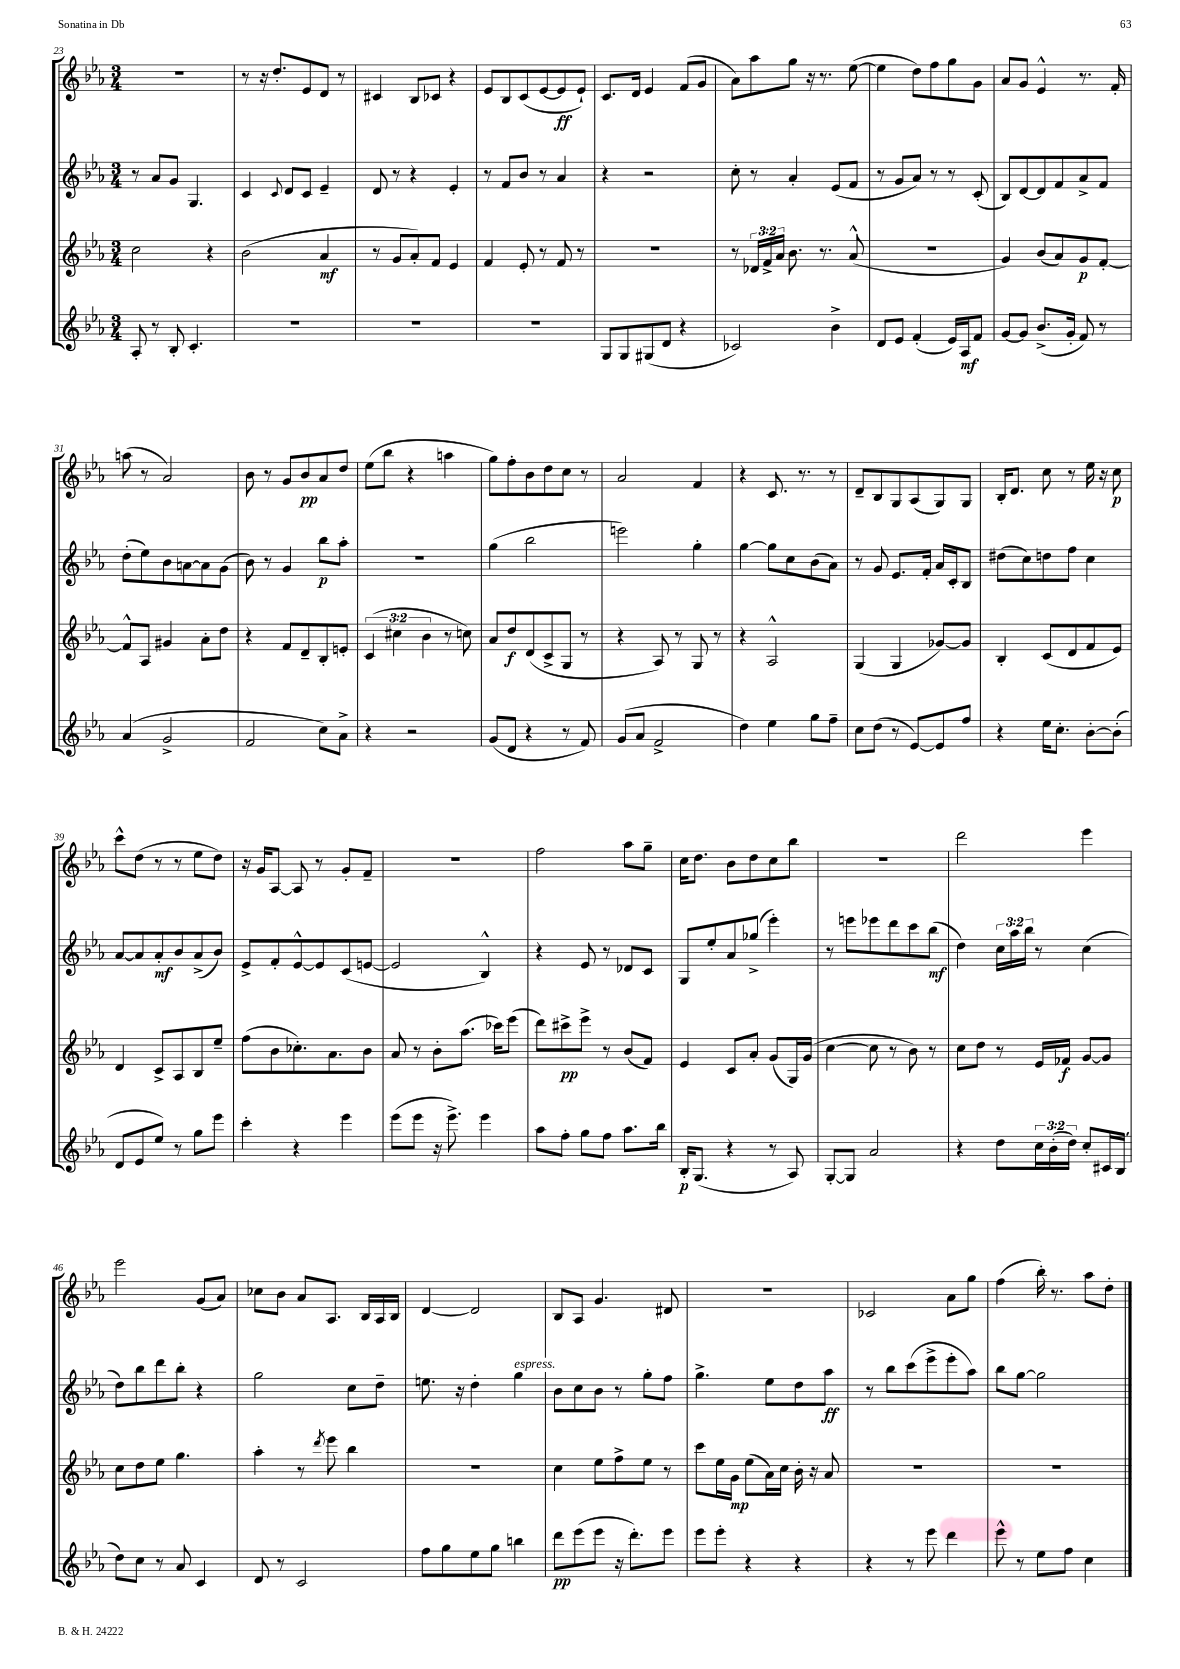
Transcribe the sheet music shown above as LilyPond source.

<<
\new StaffGroup <<
\new Staff = "s0" {
    \clef treble \key ees \major \numericTimeSignature \time 3/4
    R2. |
    r8 r16 d''8.-. ees'8 d'8 r8 |
    cis'4 bes8 ces'8 r4 |
    ees'8 bes8 c'8( ees'8~ ees'8\ff ees'8-!) |
    c'8. d'16 ees'4 f'8( g'8 |
    aes'8) aes''8 g''8 r16 r8. ees''8~( |
    ees''4 d''8) f''8 g''8 g'8 |
    aes'8 g'8 ees'4-^ r8. f'16-. |
    a''8( r8 aes'2) |
    bes'8 r8 g'8 bes'8\pp aes'8 d''8 |
    ees''8( bes''8 r4 a''4 |
    g''8) f''8-. bes'8 d''8 c''8 r8 |
    aes'2 f'4 |
    r4 c'8. r8. r8 |
    d'8-- bes8 g8 aes8( g8) g8 |
    bes16-. d'8. c''8 r8 ees''16 r16 c''8\p |
    c'''8-^ d''8( r8 r8 ees''8 d''8) |
    r16 g'16 aes8~ aes8 r8 g'8-. f'8-- |
    R2. |
    f''2 aes''8 g''8-- |
    c''16 d''8. bes'8 d''8 c''8 bes''8 |
    R2. |
    d'''2 ees'''4 |
    ees'''2 g'8( aes'8) |
    ces''8 bes'8 aes'8 aes8. bes16 aes16 bes16 |
    d'4~ d'2 |
    bes8 aes8 g'4. dis'8 |
    R2. |
    ces'2 aes'8 g''8 |
    f''4( bes''16-.) r8. aes''8 d''8-. \bar "|." |
}
\new Staff = "s1" {
    \clef treble \key ees \major \numericTimeSignature \time 3/4 \override Staff.TupletNumber.text = #tuplet-number::calc-fraction-text
    r8 aes'8 g'8 g4. |
    c'4 \appoggiatura { c'8 } d'8 c'8 ees'4-- |
    d'8 r8 r4 ees'4-. |
    r8 f'8 bes'8 r8 aes'4 |
    r4 r2 |
    c''8-. r8 aes'4-. ees'8( f'8 |
    r8 g'8 aes'8) r8 r8 c'8-.( |
    bes8) d'8~ d'8 f'8 aes'8-> f'8 |
    d''8-.( ees''8) bes'8 a'8~ a'8 g'8( |
    bes'8) r8 g'4 bes''8\p aes''8-. |
    R2. |
    g''4( bes''2 |
    e'''2) g''4-. |
    g''4~ g''8 c''8 bes'8( aes'8) |
    r8 g'8 ees'8. f'16-. aes'16 c'16-. bes8 |
    dis''8( c''8) d''8 f''8 c''4 |
    aes'8~ aes'8 aes'8-.\mf bes'8 aes'8->( bes'8) |
    ees'8-> f'8-. ees'8~-^ ees'8 c'8( e'8~ |
    e'2 bes4-^) |
    r4 ees'8 r8 des'8 c'8 |
    g8 ees''8-. aes'8 ges''8->( ees'''4-.) |
    r8 e'''8 ees'''8 d'''8 c'''8 bes''8\mf( |
    d''4) \tuplet 3/2 { c''16 aes''16 bes''16 } r8 c''4( |
    d''8) bes''8 d'''8 bes''8-. r4 |
    g''2 c''8 d''8-- |
    e''8. r16 d''4-. g''4^\markup { \italic "espress." } |
    bes'8 c''8 bes'8 r8 g''8-. f''8 |
    g''4.-> ees''8 d''8 aes''8\ff |
    r8 bes''8 c'''8( ees'''8-> ees'''8-. aes''8) |
    bes''8 g''8~ g''2 \bar "|." |
}
\new Staff = "s2" {
    \clef treble \key ees \major \numericTimeSignature \time 3/4 \override Staff.TupletNumber.text = #tuplet-number::calc-fraction-text
    c''2 r4 |
    bes'2( aes'4\mf |
    r8 g'8 aes'8-.) f'8 ees'4 |
    f'4 ees'8-. r8 f'8 r8 |
    R2. |
    r8 \tuplet 3/2 { des'16 f'16-> aes'16 } bes'8. r8. aes'8-^( |
    R2. |
    g'4) bes'8( aes'8) g'8\p f'8~-. |
    f'8-^ aes8 gis'4 aes'8-. d''8 |
    r4 f'8 d'8-- bes8-. e'8-. |
    \tuplet 3/2 { c'4( cis''4 bes'4 } r8 c''8) |
    aes'8 d''8\f d'8( c'8-> g8 r8 |
    r4 aes8) r8 g8 r8 |
    r4 aes2-^ |
    g4( g4 ges'8~) ges'8 |
    bes4-. c'8( d'8 f'8 ees'8) |
    d'4 c'8-> aes8 bes8 ees''8-- |
    f''8( bes'8 ces''8.-.) aes'8. bes'8 |
    aes'8 r8 bes'8-. aes''8.( ces'''16) ees'''8( |
    d'''8) cis'''8->\pp ees'''8-> r8 bes'8( f'8) |
    ees'4 c'8 aes'8-. g'8( g16) g'16( |
    c''4~ c''8 r8 bes'8) r8 |
    c''8 d''8 r8 ees'16 fes'16\f g'8~ g'8 |
    c''8 d''8 ees''8 g''4. |
    aes''4-. r8 \acciaccatura { d'''8 } ees'''8 bes''4 |
    R2. |
    c''4 ees''8 f''8-> ees''8 r8 |
    c'''8 ees''16 g'16\mp ees''8( aes'16) c''16 bes'16-. r16 aes'8 |
    R2. |
    R2. \bar "|." |
}
\new Staff = "s3" {
    \clef treble \key ees \major \numericTimeSignature \time 3/4 \override Staff.TupletNumber.text = #tuplet-number::calc-fraction-text
    aes8-. r8 bes8-. c'4.-. |
    R2. |
    R2. |
    R2. |
    g8 g8 gis8( d'8 r4 |
    ces'2) bes'4-> |
    d'8 ees'8 f'4-.( ees'16) aes16\mf f'8 |
    g'8~ g'8 bes'8.->( g'16-. f'8) r8 |
    aes'4( g'2-> |
    f'2 c''8) aes'8-> |
    r4 r2 |
    g'8( d'8 r4 r8 f'8) |
    g'8( aes'8 f'2-> |
    d''4) ees''4 g''8 f''8-- |
    c''8 d''8( r8 ees'8~) ees'8 f''8 |
    r4 ees''16 c''8.-. bes'8~-. bes'8-.( |
    d'8 ees'8 ees''8) r8 g''8 ees'''8 |
    c'''4-. r4 ees'''4 |
    ees'''8( ees'''8 r16 ees'''8.->) ees'''4 |
    aes''8 f''8-. g''8 f''8 aes''8. bes''16 |
    bes16-.\p g8.( r4 r8 aes8) |
    g8~-. g8 aes'2 |
    r4 d''8 \tuplet 3/2 { c''16 bes'16-.( d''16) } c''8-. cis'16 bes16( |
    d''8) c''8 r8 aes'8 c'4 |
    d'8 r8 c'2 |
    f''8 g''8 ees''8 g''8 b''4 |
    d'''8\pp ees'''8( ees'''8 r16 d'''8.-.) ees'''8 |
    ees'''8 ees'''8-. r4 r4 |
    r4 r8 ees'''8 d'''4 |
    ees'''8-^ r8 ees''8 f''8 c''4 \bar "|." |
}
>>
>>
\layout { \context { \Score currentBarNumber = #23 } }
